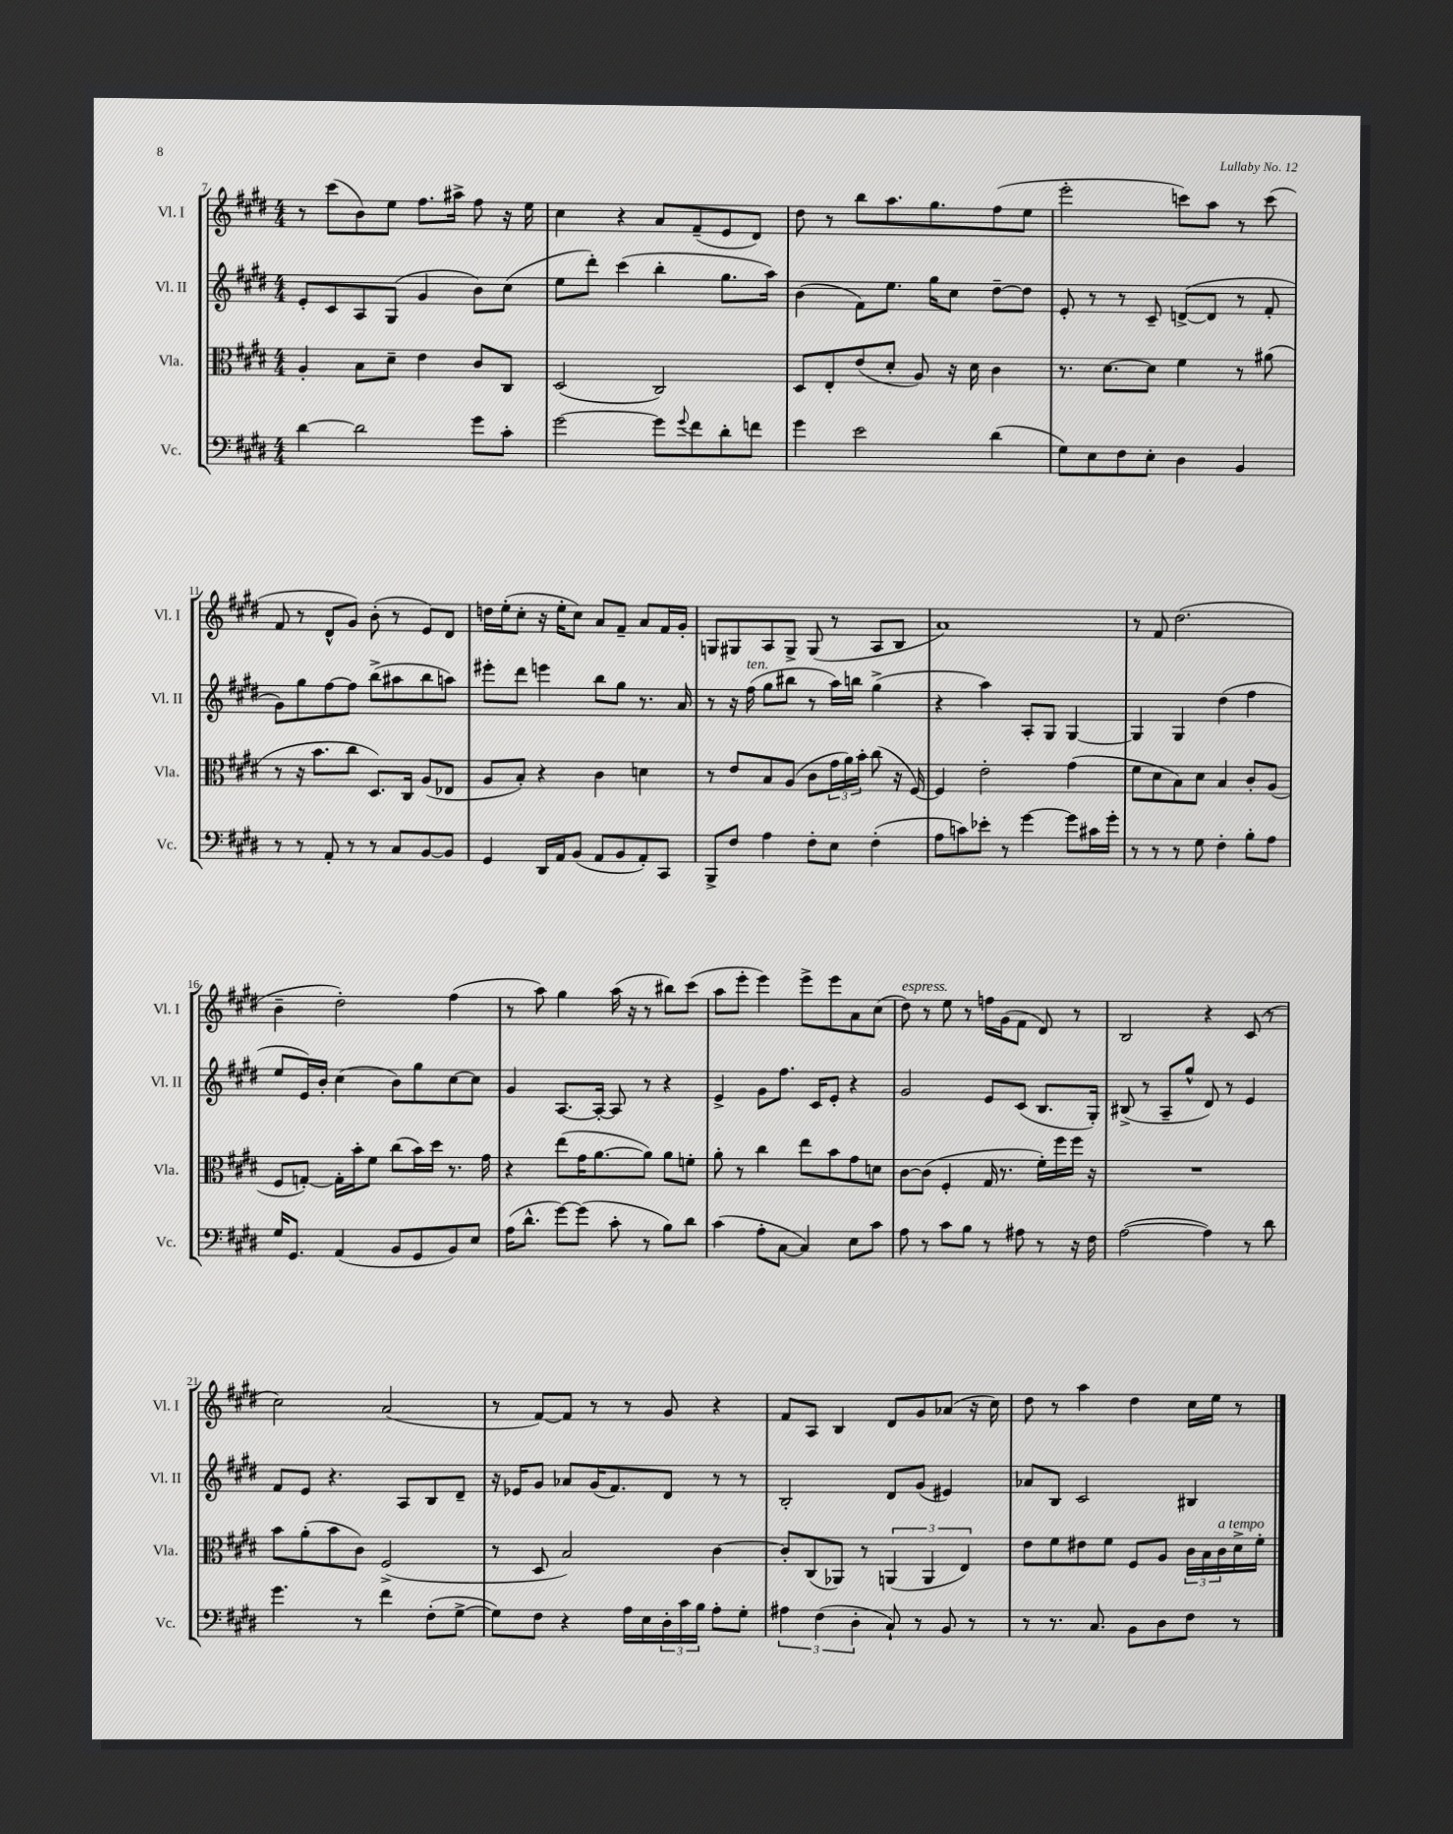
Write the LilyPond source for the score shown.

<<
\new StaffGroup <<
\new Staff = "s0" \with { instrumentName = "Vl. I" shortInstrumentName = "Vl. I" } {
    \clef treble \key e \major \numericTimeSignature \time 4/4
    r8 cis'''8( b'8) e''8 fis''8. ais''16-> fis''8 r16 e''16 |
    cis''4 r4 a'8 fis'8--( e'8 dis'8) |
    dis''8 r8 b''8 a''8. gis''8. fis''8( e''8 |
    e'''2-. c'''8) a''8 r8 c'''8( |
    fis'8 r8 dis'8-^ gis'8) b'8-.( r8 e'8) dis'8 |
    d''16 e''16-.( cis''8-. r16 e''16-. cis''8) a'8 fis'8-- a'8 fis'16 gis'16-. |
    g8 gis8 a8 gis8-> gis8( r8 a8 b8 |
    a'1) |
    r8 fis'8 dis''2.( |
    b'4-- dis''2-.) fis''4( |
    r8 a''8) gis''4 a''16( r16 r8 bis''8) cis'''8( |
    a''8 e'''8-. e'''4) e'''8-> e'''8 a'8 cis''8( |
    dis''8^\markup { \italic "espress." }) r8 e''8 r8 f''16 gis'16( fis'8 dis'8) r8 |
    b2 r4 cis'8( r8 |
    cis''2) a'2( |
    r8 fis'8~) fis'8 r8 r8 gis'8 r4 |
    fis'8 a8 b4 dis'8 gis'8 aes'8( r16 cis''16) |
    dis''8 r8 a''4 dis''4 cis''16 e''16 r8 \bar "|." |
}
\new Staff = "s1" \with { instrumentName = "Vl. II" shortInstrumentName = "Vl. II" } {
    \clef treble \key e \major \numericTimeSignature \time 4/4
    e'8-. cis'8 a8 gis8( gis'4 b'8) cis''8( |
    e''8 dis'''8-.) cis'''4( b''4-. gis''8. a''16) |
    b'4( fis'8) e''8. gis''16 cis''8 dis''8~-- dis''8 |
    e'8-. r8 r8 cis'8-- d'8~->( d'8 r8 fis'8-. |
    gis'8) gis''8 fis''8~ fis''8 b''8->( ais''8 b''8 a''8) |
    eis'''8-. dis'''8 e'''4 b''8 gis''8 r8. a'16 |
    r8 r16 fis''16^\markup { \italic "ten." }( gis''8 bis''8 r8 a''16) b''16 gis''4->( |
    r4 a''4) a8-. gis8 gis4~ |
    gis4 gis4 dis''4( fis''4 |
    e''8 e'16) b'16-. cis''4( b'8) gis''8 cis''8~ cis''8 |
    gis'4 a8.~ a16~-. a8 r8 r4 |
    e'4-> gis'8 fis''8. cis'16 e'8-. r4 |
    gis'2 e'8 cis'8( b8. gis16-.) |
    bis8->( r8 a8-- gis''8-^ dis'8) r8 e'4 |
    fis'8 e'8 r4. a8 b8 dis'8-- |
    r16 ees'16 gis'8 aes'8 gis'16( fis'8.) dis'8 r8 r8 |
    b2-. dis'8 gis'8( eis'4) |
    aes'8 b8 cis'2 bis4 \bar "|." |
}
\new Staff = "s2" \with { instrumentName = "Vla." shortInstrumentName = "Vla." } {
    \clef alto \key e \major \numericTimeSignature \time 4/4
    a4-. b8 dis'8-- e'4 cis'8 cis8 |
    dis2( cis2) |
    dis8 e8-. e'8( dis'8-. a8) r16 dis'16 cis'4 |
    r8. dis'8.~ dis'8 fis'4 r8 ais'8( |
    r8 r16 b'8. cis''8 dis8.) cis16 a8( ees8 |
    a8 b8-.) r4 cis'4 d'4 |
    r8 e'8 b8 a8( cis'8 \tuplet 3/2 { gis'16 a'16) b'16-. } cis''8( r16 fis16~) |
    fis4 e'2-. gis'4( |
    fis'8 dis'8 b8) dis'8 b4 cis'8-. a8( |
    fis8 g8~-.) g16-. b'16-. fis'8 cis''8( b'16) dis''16 r8. gis'16 |
    r4 e''8( gis'16 a'8.~ a'8) a'8 f'8-. |
    a'8-. r8 cis''4 e''8 b'8 gis'8 d'8 |
    cis'8~ cis'8( fis4-. gis16 r8. fis'16-.) fis''16 fis''16 r16 |
    R1 |
    b'8 a'8-.( b'8 cis'8) fis2->( |
    r8 dis8 b2) cis'4~ |
    cis'8-. cis8( aes,8) r8 \tuplet 3/2 { a,4( a,4 e4) } |
    e'8 fis'8 eis'8 fis'8 fis8 a8 \tuplet 3/2 { cis'16 b16 cis'16^\markup { \italic "a tempo" } } dis'16-> fis'16-. \bar "|." |
}
\new Staff = "s3" \with { instrumentName = "Vc." shortInstrumentName = "Vc." } {
    \clef bass \key e \major \numericTimeSignature \time 4/4
    dis'4~ dis'2 gis'8 cis'8-. |
    gis'2~ gis'8 \appoggiatura { gis'8 } fis'8 dis'8-. f'8 |
    gis'4 e'2 dis'4( |
    gis8) e8 fis8 e8-. dis4 b,4 |
    r8 r8 a,8-. r8 r8 cis8 b,8~ b,8 |
    gis,4 dis,16 a,16 b,8( a,8 b,8 a,8-.) cis,8 |
    b,,8-> fis8 a4 fis8-. e8 fis4-.( |
    a8 c'8) ees'8-. r8 gis'4~ gis'8 cis'16 gis'16-. |
    r8 r8 r8 gis8 fis4-. b8-. a8 |
    gis16 gis,8. a,4( b,8 gis,8 b,8) e8 |
    a16( dis'8.-^ gis'8~) gis'8( cis'8-. r8 b8) dis'8 |
    cis'4( a8-. cis8~ cis4) e8 cis'8 |
    a8 r8 cis'8 b8 r8 ais8 r8 r16 fis16 |
    a2~( a4) r8 dis'8 |
    gis'4. r8 fis'4 fis8-.( gis8~-> |
    gis8) fis8 r4 a16 e16 \tuplet 3/2 { dis16-. cis'16 b16 } a8-. gis8-. |
    \tuplet 3/2 { ais4 fis4( dis4-. } cis8-!) r8 b,8 r8 |
    r8 r8. cis8. b,8 dis8 fis8 r8 \bar "|." |
}
>>
>>
\layout { \context { \Score currentBarNumber = #7 } }
